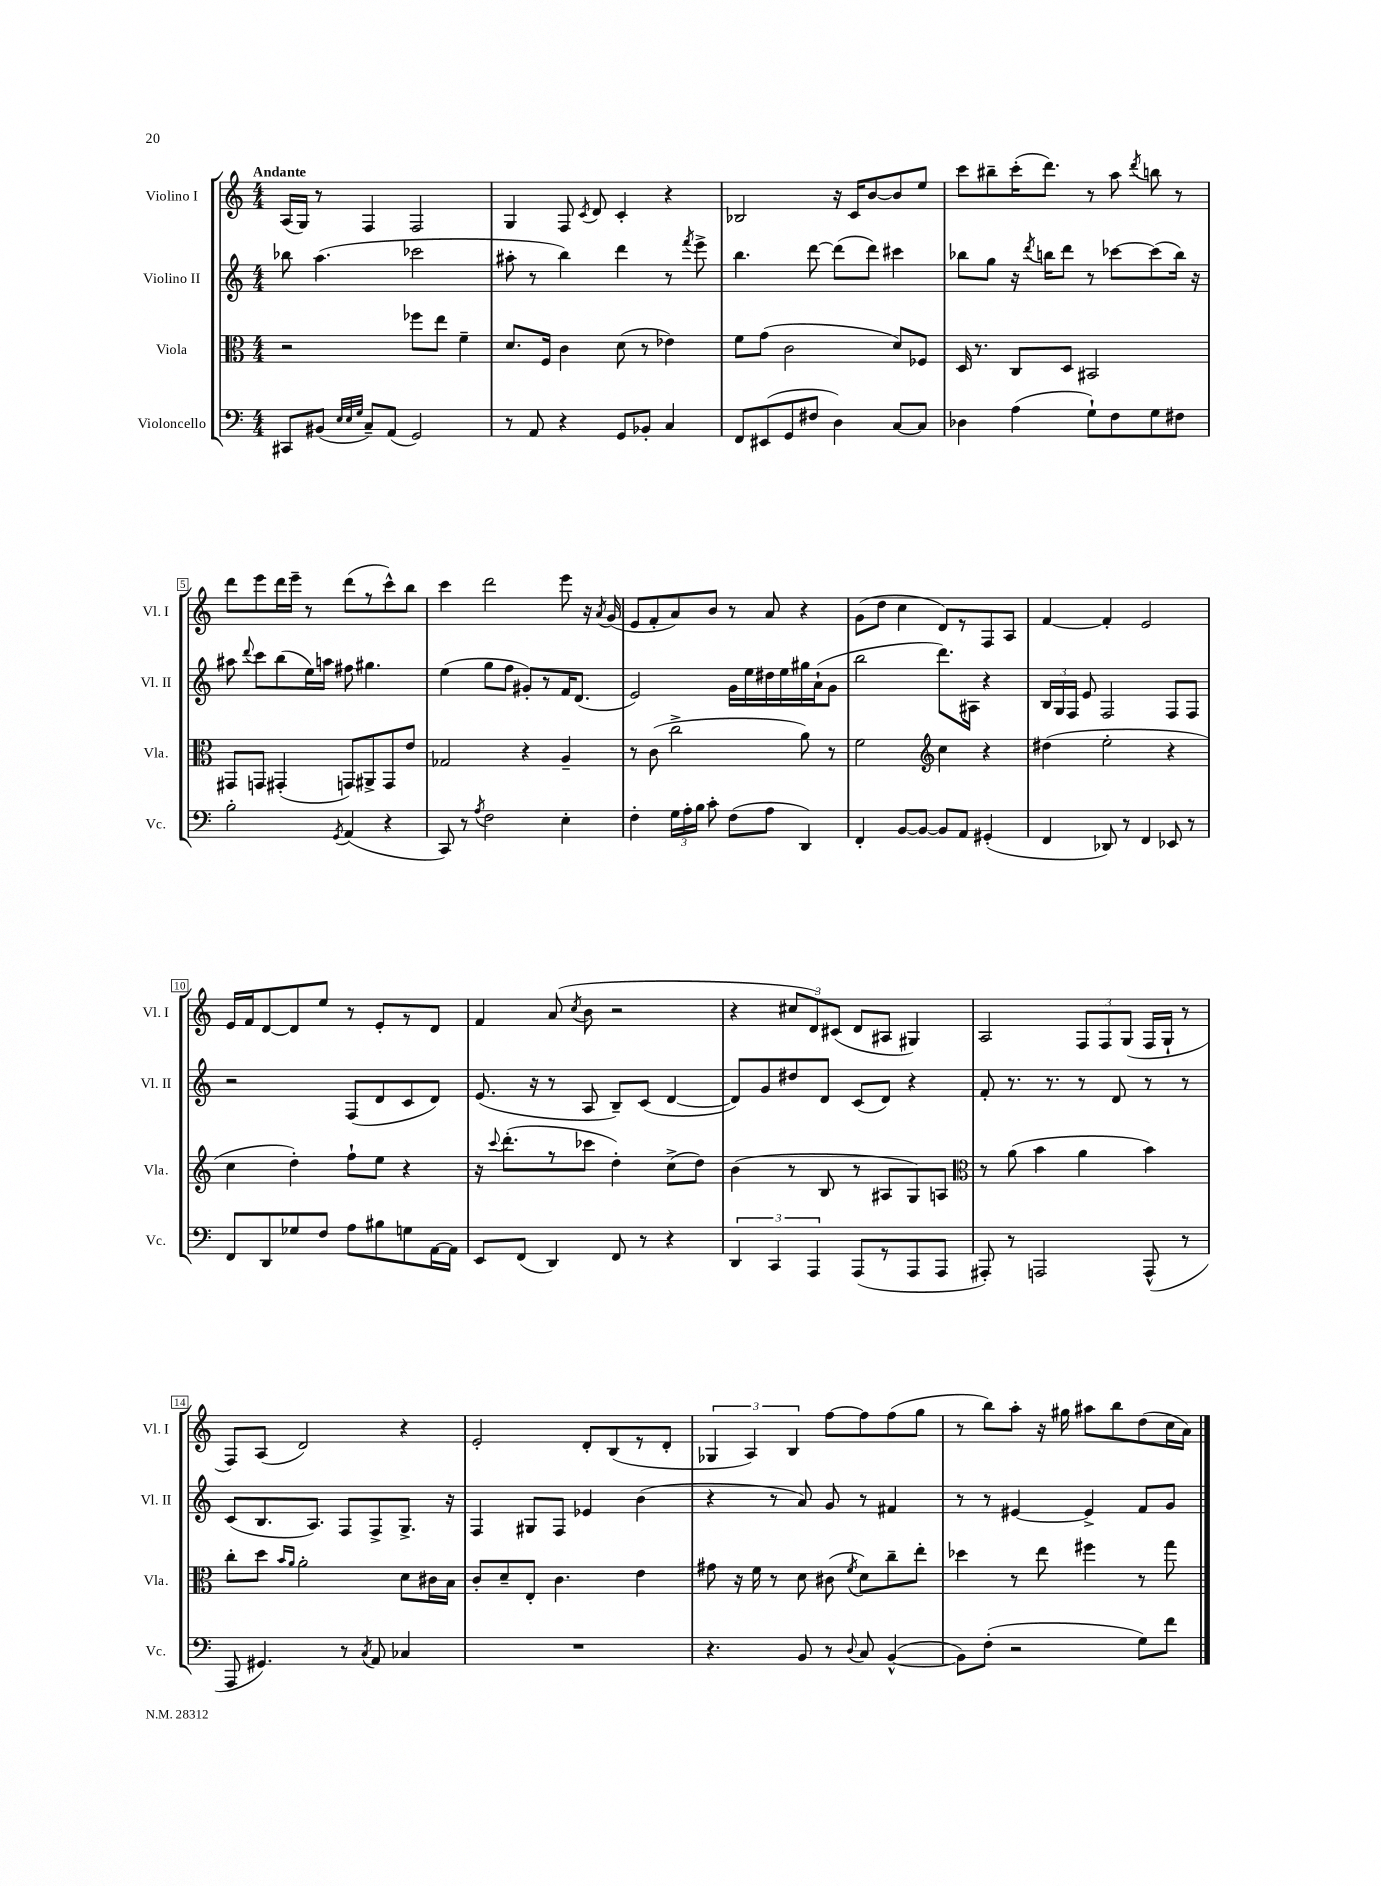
<<
\new StaffGroup <<
\new Staff = "s0" \with { instrumentName = "Violino I" shortInstrumentName = "Vl. I" } {
    \clef treble \key c \major \numericTimeSignature \time 4/4 \tempo "Andante"
    \autoBeamOff a16[( g16]) r8 f4 f2 |
    g4 f8 \acciaccatura { c'8 } d'8 c'4-. r4 |
    bes2 r16 c'16[ b'8~ b'8 e''8] |
    c'''8[ bis''8-- c'''16-.( d'''8.]) r8 a''8 \acciaccatura { d'''8 } b''8 r8 |
    d'''8[ e'''8 d'''16 e'''16]-- r8 d'''8[( r8 c'''8-^) b''8] |
    c'''4 d'''2 e'''8 r16 \acciaccatura { a'8 } g'16( |
    e'8[ f'8-. a'8) b'8] r8 a'8 r4 |
    g'8[( d''8] c''4 d'8[) r8 f8 a8] |
    f'4~ f'4-. e'2 |
    e'16[ f'16 d'8~ d'8 e''8] r8 e'8[-. r8 d'8] |
    f'4 a'8( \acciaccatura { c''8 } b'8 r2 |
    r4 \tuplet 3/2 { cis''8[ d'8) cis'8]( } d'8[ ais8] gis4) |
    a2 \tuplet 3/2 { f8[ f8 g8]( } f16[ g16]-! r8 |
    f8[) a8]( d'2) r4 |
    e'2-. d'8[-. b8( r8 d'8]-. |
    \tuplet 3/2 { ges4 a4) b4 } f''8[~ f''8 f''8( g''8] |
    r8 b''8[) a''8]-. r16 gis''16 ais''8[ b''8 d''8( c''16 a'16]) \bar "|." |
}
\new Staff = "s1" \with { instrumentName = "Violino II" shortInstrumentName = "Vl. II" } {
    \clef treble \key c \major \numericTimeSignature \time 4/4
    \autoBeamOff bes''8 a''4.( ces'''2 |
    ais''8-. r8 b''4) d'''4 r8 \acciaccatura { f'''8 } e'''8-> |
    b''4. d'''8~ d'''8[( d'''8]) cis'''4 |
    bes''8[ g''8] r16 \acciaccatura { d'''8 } b''16[ d'''8] r8 ces'''8[~ ces'''8( b''16]) r16 |
    ais''8 \appoggiatura { d'''8 } c'''8[ b''8( e''16) a''16] fis''8 gis''4. |
    e''4( g''8[ f''8] gis'8[-.) r8 f'16 d'8.]( |
    e'2) g'16[ e''16 dis''16 e''16 gis''16 a'16-!( g'8] |
    b''2 d'''8.[) ais16] r4 |
    \tuplet 3/2 { b16[ g16 f16] } e'8 f2 f8[ f8] |
    r2 f8[( d'8 c'8 d'8]) |
    e'8.( r16 r8 a8 b8[--) c'8]( d'4~ |
    d'8[) g'8 dis''8 d'8] c'8[( d'8]) r4 |
    f'8-. r8. r8. r8 d'8 r8 r8 |
    c'8[( b8. a8.]) f8[ f8-> g8.]-> r16 |
    f4 gis8[ f8] ees'4 b'4( |
    r4 r8 a'8) g'8 r8 fis'4 |
    r8 r8 eis'4~ eis'4-> f'8[ g'8] \bar "|." |
}
\new Staff = "s2" \with { instrumentName = "Viola" shortInstrumentName = "Vla." } {
    \clef alto \key c \major \numericTimeSignature \time 4/4
    \autoBeamOff r2 fes''8[ e''8] f'4-- |
    d'8.[ f16] c'4 d'8( r8 ees'4) |
    f'8[ g'8]( c'2 d'8[) fes8] |
    d16 r8. c8[ d8] bis,2 |
    gis,8[ g,8] gis,4-.( g,8[) ais,8-> g,8 e'8] |
    ges2 r4 a4-- |
    r8 c'8( c''2-> a'8) r8 |
    f'2 \clef treble c''4 r4 |
    dis''4( e''2-. r4 |
    c''4 d''4-.) f''8[-! e''8] r4 |
    r16 \appoggiatura { c'''8 } d'''8.[-.( r8 ces'''8] d''4-.) c''8[->( d''8]) |
    b'4( r8 b8 r8 ais8[ g8) a8] |
    \clef alto r8 a'8( b'4 a'4 b'4) |
    c''8[-. d''8] \grace { b'16[ a'16] } a'2-. d'8[ cis'16 b16] |
    c'8[-. d'8-- e8]-. c'4. e'4 |
    gis'8 r16 f'16 r8 d'8 cis'8( \acciaccatura { f'8 } d'8[) c''8-- e''8]-. |
    des''4 r8 e''8 fis''4 r8 g''8 \bar "|." |
}
\new Staff = "s3" \with { instrumentName = "Violoncello" shortInstrumentName = "Vc." } {
    \clef bass \key c \major \numericTimeSignature \time 4/4
    \autoBeamOff cis,8[ bis,8]( \grace { e32[ e32 g32] } c8[--) a,8]( g,2) |
    r8 a,8 r4 g,8[ bes,8]-. c4 |
    f,8[ eis,8( g,8 fis8] d4) c8[~ c8] |
    des4 a4( g8[-!) f8 g8 fis8] |
    b2-. \acciaccatura { g,8 } a,4( r4 |
    c,8) r8 \acciaccatura { a8 } f2 e4-. |
    f4-. \tuplet 3/2 { g16[ a16-. b16] } c'8-. f8[( a8] d,4) |
    f,4-. b,8[~ b,8]~ b,8[ a,8] gis,4-.( |
    f,4 des,8) r8 f,4 ees,8 r8 |
    f,8[ d,8 ges8 f8] a8[ bis8 g8 a,16~ a,16] |
    e,8[ f,8]( d,4) f,8 r8 r4 |
    \tuplet 3/2 { d,4 c,4 a,,4 } a,,8[( r8 a,,8 a,,8] |
    ais,,8-.) r8 a,,2 a,,8-^( r8 |
    a,,8 gis,4.) r8 \acciaccatura { c8 } a,8 ces4 |
    R1 |
    r4. b,8 r8 \appoggiatura { d8 } c8 b,4~-^( |
    b,8[) f8]-.( r2 g8[) f'8] \bar "|." |
}
>>
>>
\layout { \context { \Score \override BarNumber.stencil = #(make-stencil-boxer 0.1 0.3 ly:text-interface::print) } }
